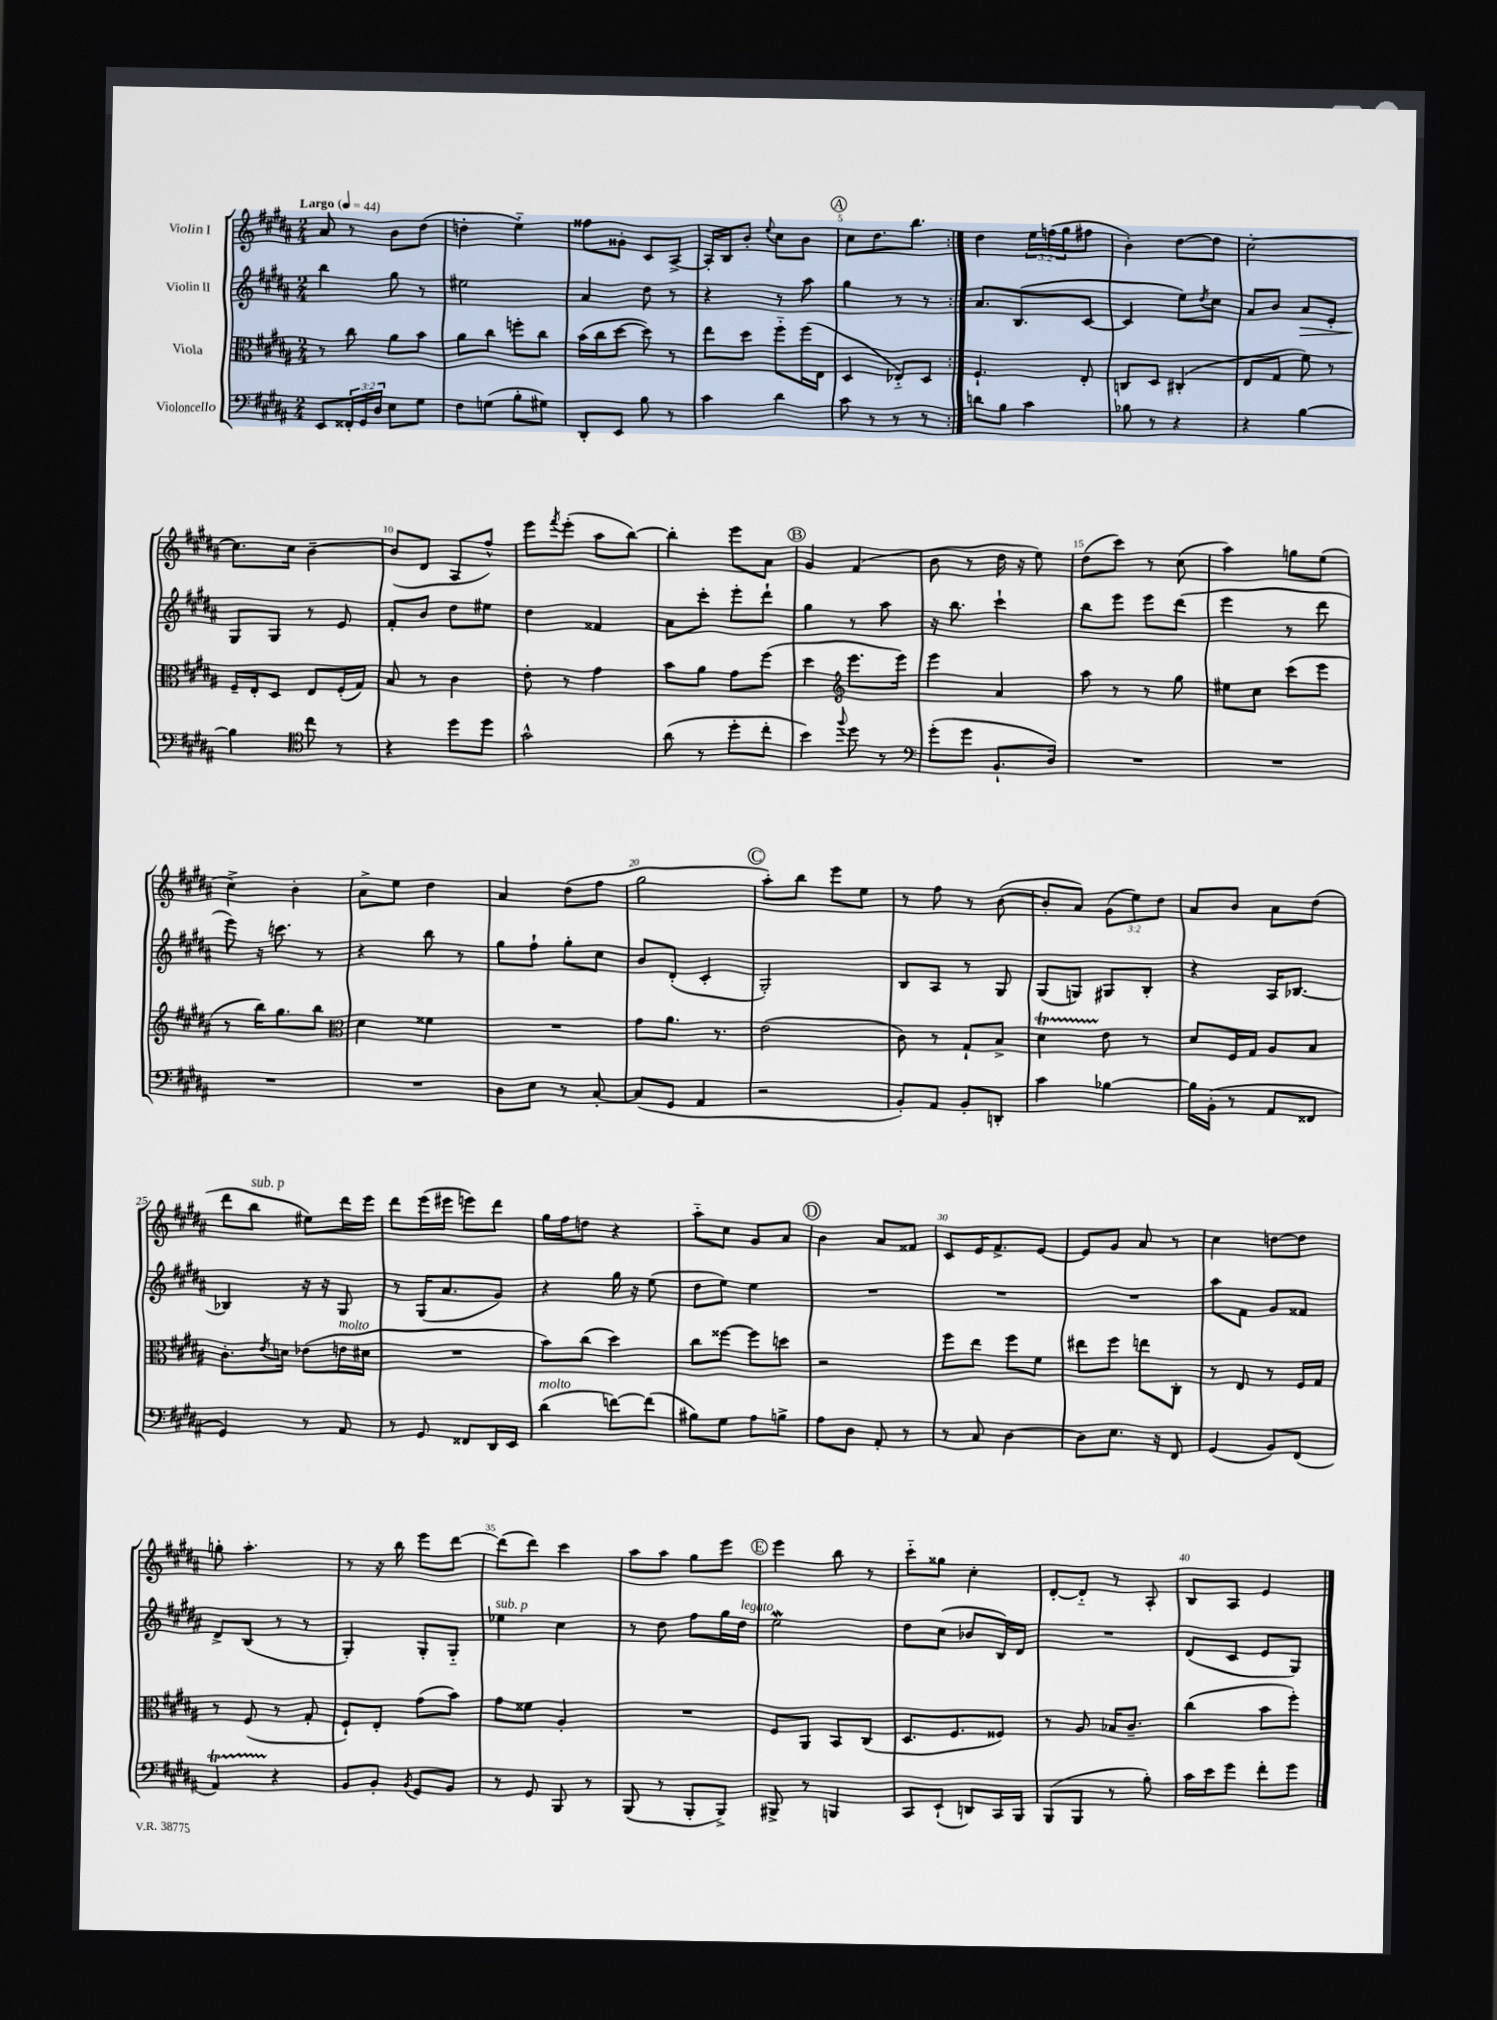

**kern	**kern	**kern	**kern
*staff4	*staff3	*staff2	*staff1
*clefF4	*clefC3	*clefG2	*clefG2
*k[f#c#g#d#a#]	*k[f#c#g#d#a#]	*k[f#c#g#d#a#]	*k[f#c#g#d#a#]
*M2/4	*M2/4	*M2/4	*M2/4
*MM44	*MM44	*MM44	*MM44
8EE/L	8r	4bb\	8a#/
24FF##'/L	8cc#\	.	8r
24GG#/	.	.	.
24D#/JJ	.	.	.
8E\L	8a#\L	8gg#\	8b\L
8G#\J	8b\J	8r	(8dd#\J
=	=	=	=
8F#\L	8a#\L	2ee#\	4dd'\
(8G\J	8cc#\J	.	.
8B'\L	8ff'\L	.	4ee'~\)
8G#\J)	8cc#\J	.	.
=	=	=	=
8DD#'/L	(16b\LL	4a#/	8ff##\L
.	16cc#\J	.	.
8EE/J	[8dd#\J	.	8g##'\J
8B\	8dd#\])	8dd#\	8c#/L
8r	8r	8r	[8A#^/J
=	=	=	=
4c#\	8ee\L	4r	16A#'/]LL
.	.	.	16B/J
.	8dd#\J	.	8b'/J
.	.	.	8qqee/
4d#\	8ff#'~\L	8r	8cc#\L
.	(16ff#\L	8aa#\	8b\J
.	16E\JJ	.	.
=	=	=	=
8c#\	4D#/	4gg#\	8cc#\L
8r	.	.	8.dd#\
8r	8E-'~/L)	8r	.
.	.	.	8.bb\J
8r	8D#/J	8r	.
=:|!	=:|!	=:|!	=:|!
8d\L	4.F#`/	8.a#/L	4dd#\
8B\J	.	.	.
.	.	(8.B/	.
4c#\	.	.	24ee\LL
.	.	.	(24ff\
.	.	.	24gg#\J
.	8E'/	[8c#/J	8ff#\J
=	=	=	=
8B-\	8C/L	4c#/]	4b'\)
8r	8D#/J	.	.
4r	(4C#'/	8ee\L)	[8dd#\L
.	.	8qdd#/	.
.	.	8cc#\J	8dd#\]J
=	=	=	=
4r	8E/L	8a#/L	[2cc#'\
.	8G#/J	8b/J	.
[4B\	8f#\)	8a#/L	.
.	8r	8e'/J	.
=	=	=	=
4B\]	16F#~/LL	8G#/L	8.cc#\]L
.	16E'/J	.	.
.	8D#/J	8G#/J	.
.	.	.	16cc#\Jk
*clefC4	*	*	*
8cc#\	8E/L	8r	[4b~\
8r	(16F#'/L	8e/	.
.	16G#/JJ)	.	.
=	=	=	=
4r	8B/	8f#'/L	(8b/]L
.	8r	8b/J	8d#/J
8dd#\L	4c#\	8dd#\L	8A#/L
8dd#\J	.	8ee#\J	8ff#^^/J)
=	=	=	=
2g#^^\	8e'\	4dd#\	8eee\L
.	.	.	8qfff#/
.	8r	.	(8eee'\J
.	4g#\	4f##/	8aa#\L
.	.	.	[8bb\J)
=	=	=	=
(8a#\	8b\L	8a#\L	4bb'\]
8r	8a#\J	8ccc#'\J	.
8dd#'\L	8g#\L	8eee'\L	8eee\L
8cc#'\J	(8ff#\J	8ddd#`\J	8a#\J
=	=	=	=
4b\)	4dd#\	4gg#\	4g#/
*	*clefG2	*	*
8qqff#/	.	.	.
8dd#\	8.eee\L	8r	(4f#/
8r	.	8aa#\	.
.	16eee\Jk)	.	.
=	=	=	=
*clefF4	*	*	*
(8g#'\L	4eee\	16r	8b\
.	.	8.bb\	.
8g#\J	.	.	8r
8.BB`/L	4a#/	4ccc#`\	16dd#\
.	.	.	16r
.	.	.	8ee\)
16D#/Jk)	.	.	.
=	=	=	=
2r	8aa#\	8bb\L	(8dd#\L
.	8r	8eee\J	8ccc#\J)
.	8r	8eee\L	8r
.	8gg#\	(8ddd#\J	(8cc#\
=	=	=	=
2r	8ee#\L	4eee\	4aa#\)
.	8cc#\J	.	.
.	(8ccc#\L	8r	8gg\L
.	8eee\J	8ddd#\	(8ee\J
=	=	=	=
2r	8r	8eee\)	4cc#^\)
.	16bb\LK)	16r	.
.	8.gg#\	8.ccc\	.
.	.	.	4b'\
.	8bb\J	8r	.
=	=	=	=
*	*clefC3	*	*
2r	4d#\	4r	8a#^\L
.	.	.	8ee\J
.	4f##\	8bb\	4dd#\
.	.	8r	.
=	=	=	=
8D#\L	2r	8gg#\L	4a#/
8E\J	.	8ff#`\J	.
8r	.	8gg#'\L	(8dd#\L
[8C#'/	.	8cc#\J	8ff#\J
=	=	=	=
(8C#/]L	8g#\L	8b/L	2gg#\
8GG#/J	8.a#\J	(8d#'/J	.
4AA#/	.	4c#'/	.
.	8.r	.	.
=	=	=	=
2r	(2e\	2G#'/)	8aa#'\L)
.	.	.	8bb\J
.	.	.	8eee\L
.	.	.	8ee\J
=	=	=	=
8BB'/L)	8c#\)	8B/L	8r
8AA#/J	8r	8A#/J	8ff#\
8BB'/L	8G#`/L	8r	8r
8DD'/J	8B^/J	8G#/	([8b\
=	=	=	=
4c#\	4d#\	(8G#/L	8b'/]L
.	.	8G/J)	8a#/J)
[4B-\	8e\	8G#/L	(12g#\L
.	.	.	12ee\)
.	8r	8B'/J	.
.	.	.	12dd#\J
=	=	=	=
16B-\]LL	8d#/L	4r	8a#/L
(16BB'\JJ	.	.	.
8r	16F#/L	.	8b/J
.	16G#/JJ	.	.
8AA#/L	8A#/L	16A#/LK	8a#\L
.	.	[8.B-/J	.
8FF##/J	8B/J	.	(8dd#\J
=	=	=	=
4GG#/)	8.c#'\L	4B-/]	8ddd#\L
.	.	.	8bb\J
.	8qe/	.	.
.	16d\Jk	.	.
8r	(8e-\L	16r	8ee#\L)
.	.	16r	.
8AA#/	16e\L	8G#/	16ddd#\L
.	16d#\JJ	.	16eee\JJ
=	=	=	=
8r	2r	8r	8ddd#\L
8GG#/	.	(16G#/LK	(16eee\L
.	.	8.a#/	16eee#\JJ
8FF##/L	.	.	8eee\L)
16DD#/L	.	8g#/J)	8ddd#\J
16EE/JJ	.	.	.
=	=	=	=
(4d#\	8b\L)	4r	16gg#\LL
.	.	.	16ff#\J
.	(8cc#\J	.	8dd\J
[8f\L)	4dd#\)	16gg#\	4r
.	.	16r	.
(8f\]J	.	(8ee\	.
=	=	=	=
8B#\L)	8cc#\L	8dd#\L	8aa#'~\L
8G#\J	[8ff##\J	8ee\J)	8cc#\J
8A#\L	8ff##\]L	4ee\	8g#/L
8B^\J	8dd\J	.	8a#/J
=	=	=	=
8A#\L	2r	2r	4b\
8D#\J	.	.	.
8AA#'/	.	.	8a#/L
8r	.	.	8f##/J
=	=	=	=
8r	8ff#\L	2r	8c#/L
8C#/	8ee\J	.	16e/K
.	.	.	8.f#^/
[4D#\	8ff#\L	.	.
.	8f#\J	.	[8e/J
=	=	=	=
8D#\]L	8ee#\L	2r	8e/]L
8.E\J	8ff#\J	.	8g#/J
.	8ee\L	.	8a#/
16r	.	.	.
8FF#/	8C#'\J	.	8r
=	=	=	=
(4GG#/	8r	8aa#\L	4cc#\
.	8E/	8f#\J	.
8BB/L)	8r	8g#/L	[8dd\L
(8FF#/J	16F#/LL	8f##/J	8dd\]J
.	16G#/JJ	.	.
=	=	=	=
4AA#/)	8r	8d#^/L	8gg'\
.	(8F#/	(8B/J	4.aa#'\
4r	8r	8r	.
.	8G#'/	8r	.
=	=	=	=
8BB/L	8F#`/L)	4G#'/)	8r
8BB'/J	8E'/J	.	16r
.	.	.	16bb\
8qBB/	.	.	.
8GG#/L	(8g#\L	8G#'/L	8eee\L
8BB/J	8b\J)	8G#'~/J	[8ddd#\J
=	=	=	=
8r	8g#\L	4ee-\	(8ddd#\]L
8GG#/	8f##\J	.	8ddd#\J)
8BBB/	4A#'/	4cc#\	4ccc#\
8r	.	.	.
=	=	=	=
(8BBB/	2r	8r	8aa#\L
8r	.	8dd#\	8aa#\J
8BBB'/L	.	8ff#\L	8gg#\L
8BBB^/J)	.	16gg#\L	8eee\J
.	.	16dd#\JJ	.
=	=	=	=
8BBB#^/	8F#/L	2ee\	4eee\
8r	8AA#/J	.	.
4BBB/	8BB/L	.	8bb\
.	(8C#/J	.	8r
=	=	=	=
8CC#/L	8.D#/L	8dd#\L	8ccc#'~\L
(8EE`/J	.	(8cc#\J	8gg##\J
.	8.F#/	.	.
8DD/L)	.	8b-/L	4cc#'\
16CC#/L	8F##/J)	16B/L)	.
16BBB/JJ	.	16d#/JJ	.
=	=	=	=
(8BBB/L	8r	2r	[8d#'/L
8BBB/J	8A#/	.	8d#'~/]J
8r	16B-/LK	.	8r
.	8.c#~/J	.	.
8B'\)	.	.	8A#'/
=	=	=	=
16c#\LL	(4cc#\	(8d#/L	8B/L
16e\J	.	.	.
8g#\J	.	8c#/J	8A#/J
8f#'\L	8b\L	8e/L	4e/
8g#\J	8ff#'\J)	8G#/J)	.
==	==	==	==
*-	*-	*-	*-
